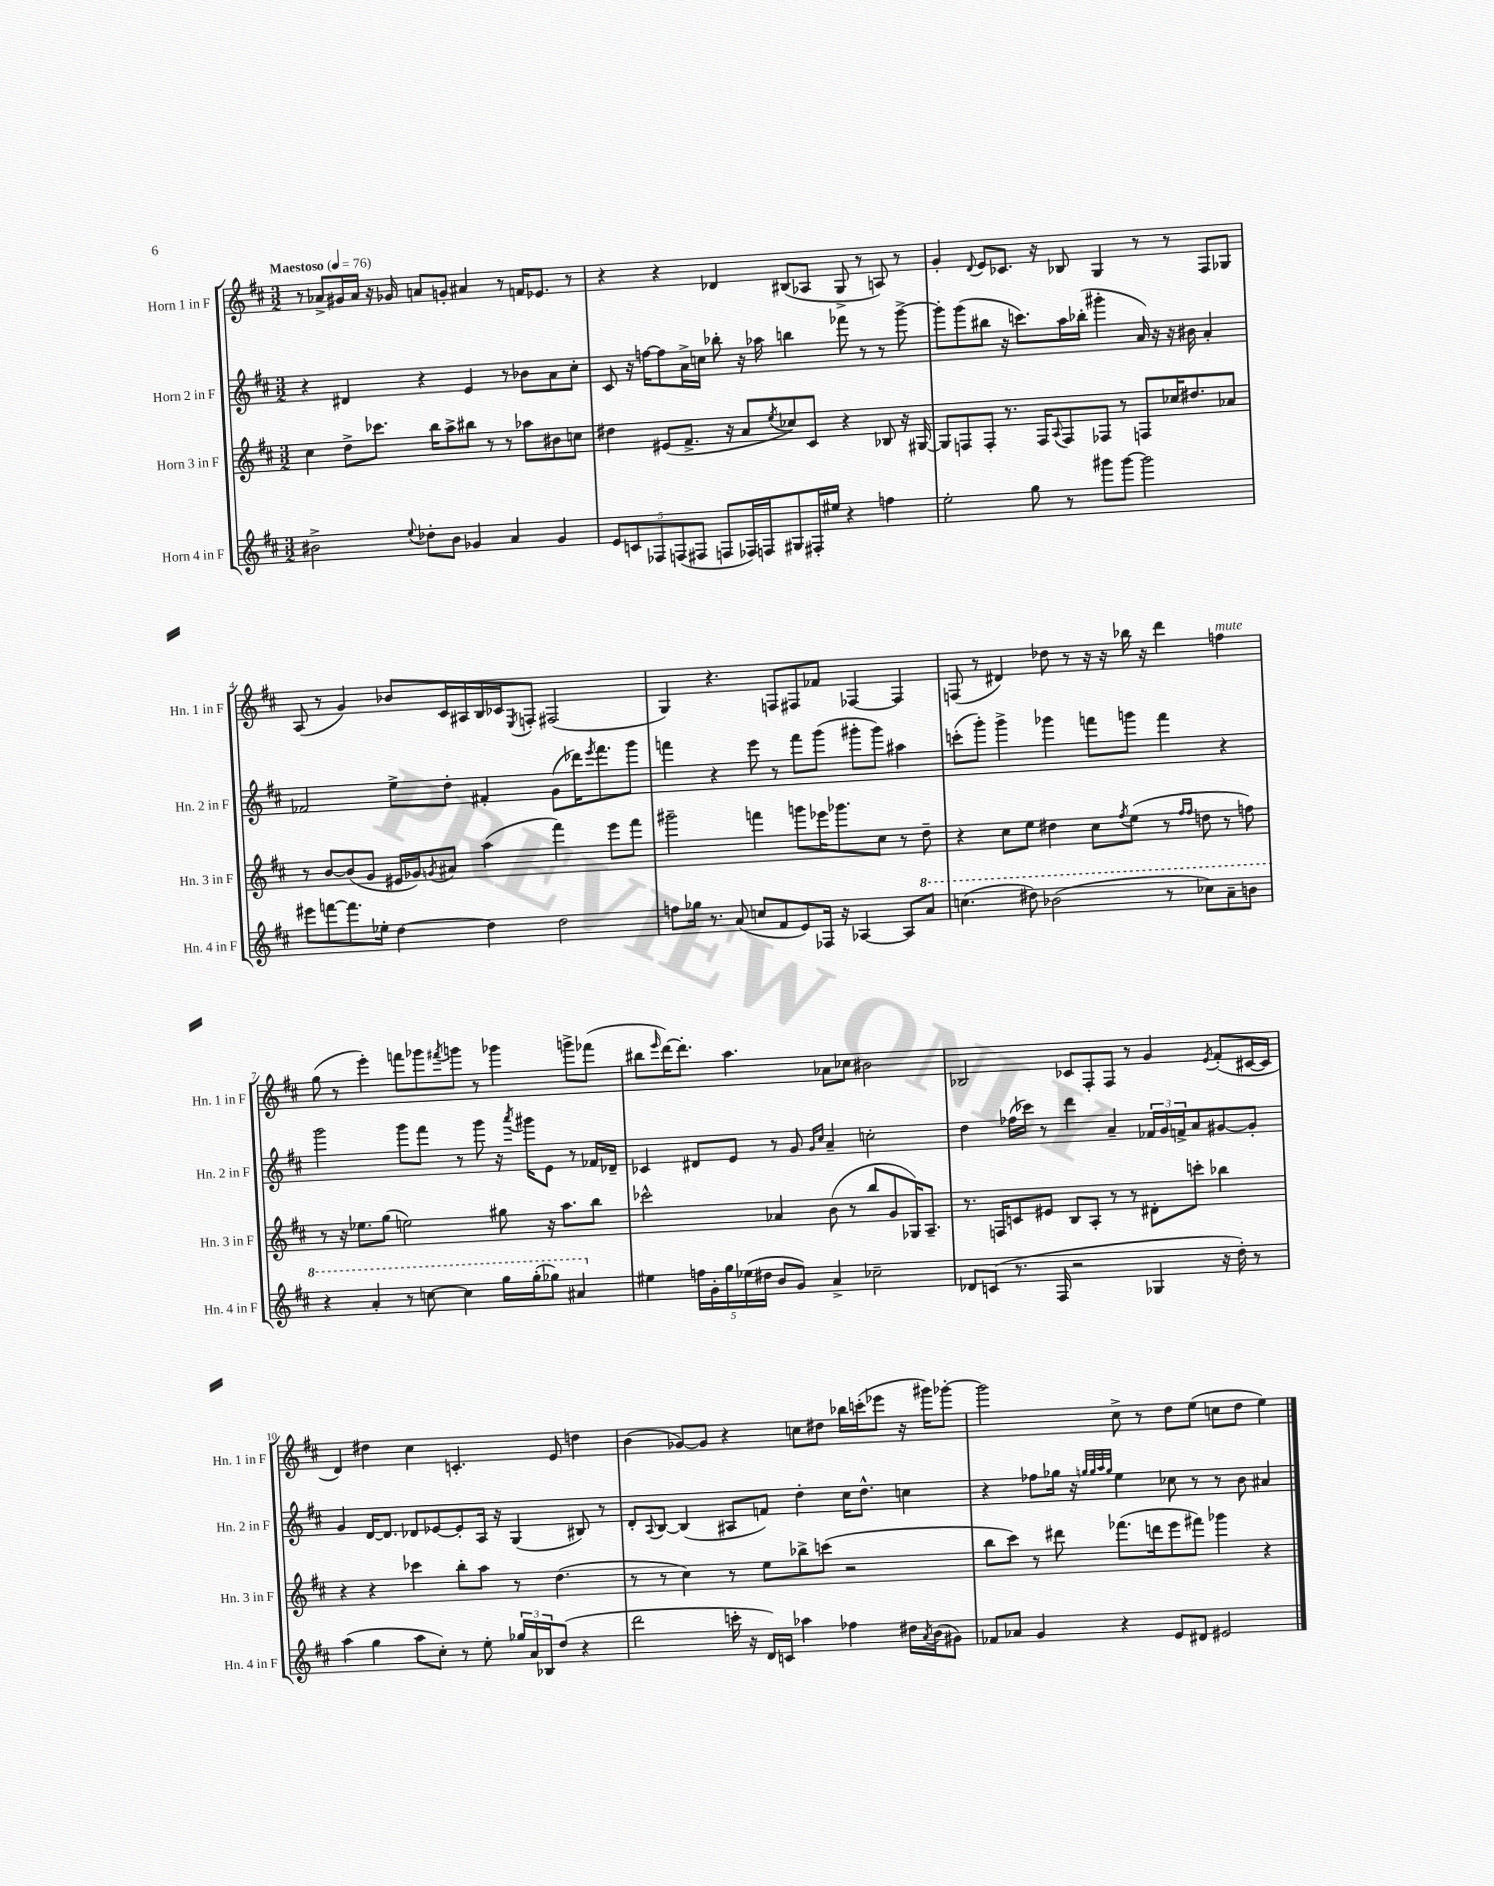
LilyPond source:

<<
\new StaffGroup <<
\new Staff = "s0" \with { instrumentName = "Horn 1 in F" shortInstrumentName = "Hn. 1 in F" } {
    \clef treble \key d \major \numericTimeSignature \time 3/2 \tempo "Maestoso" 4 = 76
    r8 aes'8-> gis'16 aes'16 r16 ges'16 a'8 g'8-. ais'4 r8 f'16 ees'8. r8 |
    r4 r4 des'4 bis8( aes8 g8-> r8 a8) r8 |
    g'4-. \appoggiatura { d'8 } e'8 ces'8. r16 bes8 g4 r8 r8 fis8 ges8 |
    a8( r8 g'4) bes'8 cis'16 ais16 b16 ces'16 \acciaccatura { e8 } f8-. fis2( |
    g4) r4. f8 fis8 fes'8 fes4~ fes4 |
    f8( r8 dis'4) des''8 r8 r16 r16 bes''16 r16 d'''4 f''4^\markup { \italic "mute" } |
    g''8( r8 e'''4-.) f'''8 ges'''8 \acciaccatura { fis'''8 } g'''8 r8 ges'''4 g'''8-> fes'''8( |
    bis''8 \grace { e'''16 } d'''16~) d'''8.-. a''4. aes'8 ces''8 bis'2 |
    bes2 ces'8 fis8-. fis8 r8 g'4 \acciaccatura { e'8 } fis'8-.( cis'16~ cis'16 |
    d'4) dis''4 cis''4 c'4.-. e'8 d''4 |
    b'4( ges'8~) ges'8 r4 c''8 dis''8 bes''16 c'''16-.( ees'''8 r16 gis'''16) ges'''8~-. |
    ges'''2 cis''8-> r8 d''8 e''8( c''8 d''8 e''4) \bar "|." |
}
\new Staff = "s1" \with { instrumentName = "Horn 2 in F" shortInstrumentName = "Hn. 2 in F" } {
    \clef treble \key d \major \numericTimeSignature \time 3/2
    r4 dis'4 r4 e'4 r8 bes'8 a'8 cis''8-. |
    cis'8 r16 f''16~ f''8 a'16-> c''16 bes''8-. r16 aes''16 b''4 fes'''8 r8 r8 g'''8~-> |
    g'''8-. g'''8( bis''8 r16 c'''8.) a''16 bes''16-.( gis'''4-. a'16) r16 r16 bis'16 a'4-. |
    fes'2 e''8-> d''8-. fis'4-. g'8( des'''16) \acciaccatura { e'''8 } fis'''8. g'''8 |
    f'''4 r4 e'''8 r8 f'''8 g'''8( gis'''8-. gis'''8) ais''4 |
    c'''8-.( g'''8-.) g'''4-> ges'''4 f'''8 g'''8 f'''4 r4 |
    g'''2 g'''8 fis'''8 r8 g'''8 r16 \acciaccatura { a'''8 } gis'''16 e'8 r8 fes'16 des'16-- |
    ces'4 dis'8 e'8 r8 g'8 \grace { g'16 cis''16 } a'4-- c''2-. |
    d''4 fes''16( ces'''16) r8 d'''4 a'4-- \tuplet 3/2 { fes'16 g'16 f'16-> } a'8 gis'8~ gis'8-. |
    g'4 d'16~ d'8. des'8 ees'8~ ees'8-. a16 r16 g4( bis8) r8 |
    d'8-. \appoggiatura { a8 } b8~ b4( ais8 f'8) d''4-. cis''16 d''8.-^ c''4 |
    r4 fes''8 ges''16 r16 \grace { g''32 g''32 a''32 g''32 } e''4 ces''8 r8 r8 b'8 ais'4 \bar "|." |
}
\new Staff = "s2" \with { instrumentName = "Horn 3 in F" shortInstrumentName = "Hn. 3 in F" } {
    \clef treble \key d \major \numericTimeSignature \time 3/2
    cis''4 d''8-> ces'''8. b''16 a''8-> bis''8 r8 r8 aes''8 bis'8 c''8 |
    dis''4 eis'8( fis'8.-> r16 a'8 \acciaccatura { e''8 } ces''8) cis'8 r4 bes8 r16 gis16~ |
    gis8 f8 f8-. r8. f16 \appoggiatura { a8 } f8 fes8 r8 f8 ces''16 dis''8. aes'8 |
    r8 b'8~ b'8( g'8 eis'16 ges'16) \acciaccatura { g'8 } ais'8 a''4( fis'''4) e'''8 fis'''8 |
    gis'''2-- f'''4 g'''8 ees'''16 ges'''8. cis''8 r8 d''8-- |
    r4 cis''8 e''8 dis''4 cis''8 \acciaccatura { fis''8 } e''8( r8 \grace { fis''16 fis''16 } d''8 r8 f''8) |
    r8 r16 ees''8. g''8( e''2) gis''8 r16 a''8. b''8 |
    ces'''2-^ aes'4 b'8( r8 b''8 g'8 ges16) a8.-- |
    r8. f16 c'8 eis'8 b8 a8-. r8 r8 dis'8-. c'''8-. bes''4 |
    r4 r4 ces'''4 b''8-. a''8 r8 d''4.( |
    r8 r8 cis''4) r8 e''8 bes''8-> c'''8( r2 |
    b''8 cis'''8) r8 dis'''8 fes'''8.( d'''16 e'''8 fis'''8) ges'''4 r4 \bar "|." |
}
\new Staff = "s3" \with { instrumentName = "Horn 4 in F" shortInstrumentName = "Hn. 4 in F" } {
    \clef treble \key d \major \numericTimeSignature \time 3/2
    bis'2-> \appoggiatura { e''8 } des''8-. bis'8 ges'4 a'4 ges'4 |
    \tuplet 5/4 { e'8 c'8 fes8 f8( fis8 } f8 fes16) f16 gis8 fis16-. eis''16 r4 f''4 |
    e''2-. g''8 r8 gis'''8 gis'''8~ gis'''2 |
    eis'''8 f'''8~ f'''8. ees''16-. d''4~ d''4 d''2 |
    f''8 ges''16 r8. a'8( c''8 fis'8 e'8) fes16 r16 aes4~ aes8 \ottava #1 a''8 |
    c'''4.( dis'''8) bes''2( r8 ces'''8) a''8-- b''8 |
    r4 a''4-. r8 c'''8~ c'''4 g'''16 g'''16-.( ges'''8) ais''4 \ottava #0 |
    eis''4 \tuplet 5/4 { f''16 g'16-. g''16 ees''16( dis''16 } b'8 g'8) a'4-> ces''2-- |
    des'8 c'8( r8. fis16 r2 ges4 r16 d''16-.) r8 |
    a''4( g''4 a''8 cis''8-.) r8 e''8-. \tuplet 3/2 { ges''16 a'16 bes16 } d''8( r4 |
    d'''2 c'''16-. r16 d'16) c'16 aes''4 fes''4 dis''16 \acciaccatura { a'8 } b'16( gis'8) |
    fes'8 aes'8 g'4 r4 e'8 dis'8 eis'2 \bar "|." |
}
>>
>>
